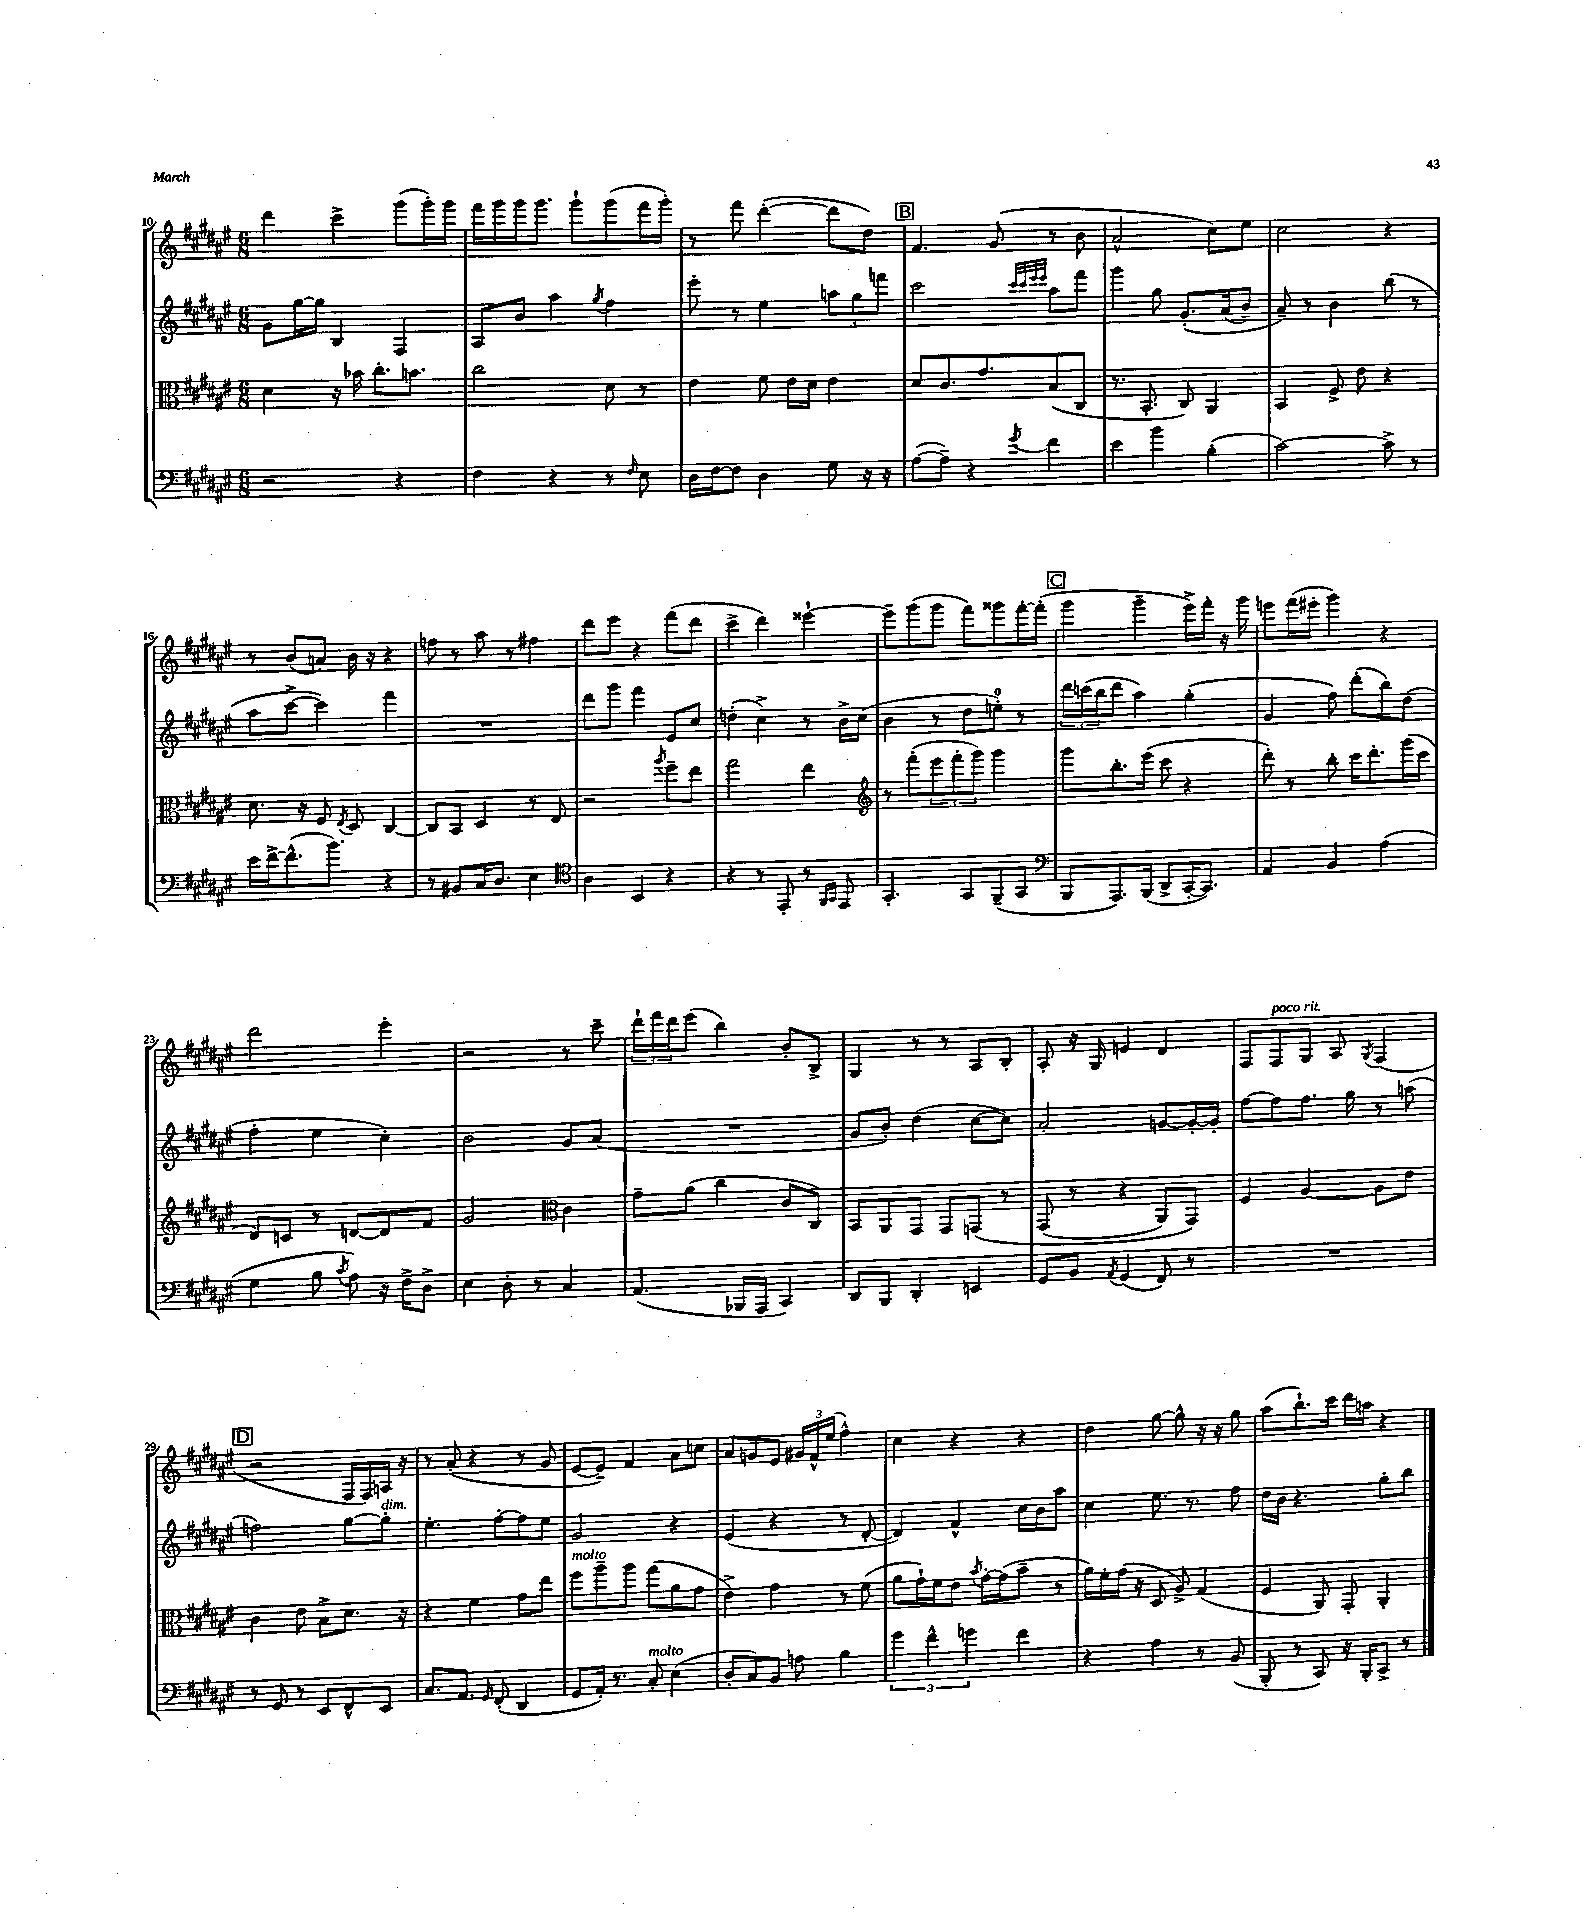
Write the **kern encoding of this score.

**kern	**kern	**kern	**kern
*part4	*part3	*part2	*part1
*staff4	*staff3	*staff2	*staff1
*clefF4	*clefC3	*clefG2	*clefG2
*k[f#c#g#d#a#e#]	*k[f#c#g#d#a#e#]	*k[f#c#g#d#a#e#]	*k[f#c#g#d#a#e#]
*M6/8	*M6/8	*M6/8	*M6/8
=10	=10	=10	=10
2r	4d#\	8g#\L	4ddd#\
.	.	[16gg#\L	.
.	.	16gg#\JJ]	.
.	16r	4B/	4ccc#^\
.	16b-X\	.	.
.	8.cc#'\L	.	.
4r	.	4F#/	(8ggg#\L
.	8.bn\J	.	.
.	.	.	16ggg#'\L)
.	.	.	16ggg#\JJ
=11	=11	=11	=11
4F#\	2cc#\	8A#/L	16fff#\LL
.	.	.	16ggg#\
.	.	8b/J	16ggg#\J
.	.	.	8.ggg#\J
4r	.	4aa#\	.
.	.	.	8ggg#`\L
.	.	8qgg#/	.
8r	8d#\	4ff#\	(8ggg#\
16qqF#/	.	.	.
8E#\	8r	.	16fff#\L
.	.	.	16ggg#'\JJ)
=12	=12	=12	=12
16D#\LL	4e#\	8eee#'\	8r
[16F#\J	.	.	.
8F#\J]	.	8r	8fff#\
4D#\	8f#\	4ee#\	([4ddd#'\
.	16e#\LL	.	.
.	16d#\JJ	.	.
8G#\	4e#\	12aan\L	8ddd#\L]
.	.	12gg#\	.
16r	.	.	8dd#\J)
.	.	12fffn\J	.
16r	.	.	.
!!LO:REH:place=s1:t=B
=13	=13	=13	=13
([8A#\L	8d#/L	2ccc#\	4.f#/
8A#~\J])	8.c#/	.	.
4r	.	.	.
.	8.g#/	.	.
.	.	.	(8g#/
.	.	32qqccc#/LLL	.
.	.	32qqccc#/	.
.	.	32qqeee#/	.
8qg#/	.	32qqeee#/JJJ	.
4f#\	(8B/	8aa#\L	8r
.	8C#/J	8fff#\J	8b\
=14	=14	=14	=14
4e#\	8.r	4ggg#\	2a#^^/
.	8.BB'/	.	.
4b\	.	8gg#\	.
.	8C#/)	(8.g#'/L	.
(4B'\	4AA#/	.	8cc#\L)
.	.	(16a#/k	.
.	.	8b~/J)	8ee#\J
=15	=15	=15	=15
[2c#\)	4BB/	8a#~/)	2cc#\
.	.	8r	.
.	8F#^/	4b\	.
.	8e#\	.	.
8c#^\]	4r	(8bb\	4r
8r	.	8r	.
!!LO:LB:g=z
=16	=16	=16	=16
16e#\LL	8.d#\	8aa#\L	8r
[16f#^\J	.	.	.
(8.f#^^\]	.	[8ccc#^\J	(8b/L
.	16r	.	.
.	8F#/	4ccc#\])	8an/J)
8.b\J)	.	.	.
.	8qE#/	.	.
.	8D#/	.	16b\
.	.	.	16r
4r	[4C#/	4fff#\	4r
=17	=17	=17	=17
8r	8C#/L]	2.r	8ffn\
8BB#X/L	8BB/J	.	8r
16C#/K	4D#/	.	8aa#\
8.D#/J	.	.	.
.	.	.	8r
4E#\	8r	.	4ff#X\
.	8E#/	.	.
=18	=18	=18	=18
*clefC4	*	*	*
4A#\	2r	8ddd#\L	8ddd#\L
.	.	8ggg#\J	8eee#\J
4BB/	.	4fff#\	4r
.	8qaa#/	.	.
4r	8ff#~\L	8e#/L	(8fff#\L
.	8ee#\J	8cc#/J	8ddd#\J
=19	=19	=19	=19
4r	2gg#\	(4ddn'\	4ccc#^\
8r	.	4cc#^\)	4ddd#\)
8EE#'/	.	.	.
8r	4ee#\	8r	[4eee##X`\
16qqFF#/LL	.	.	.
16qqGG#/JJ	.	.	.
8EE#/	.	16b^\LL	.
.	.	(16cc#\JJ	.
=20	=20	=20	=20
*	*clefG2	*	*
4.GG#'/	8r	4b\	8eee##~\L]
.	(8fff#'\L	.	(8ggg#\
.	12eee#\	8r	8ggg#\J
.	12fff#'\	.	.
8GG#/L	.	8dd#\L	8fff#\L)
.	12ggg#\J)	.	.
(8FF#~/	4ggg#\	8een'\J)	8ggg##X\
8GG#/J	.	8r	[16fff#'\L
.	.	.	(16fff#'\JJ]
!!LO:REH:place=s1:t=C
=21	=21	=21	=21
*clefF4	*	*	*
8BBB/L	8ggg#\L	24ddd#\LL	4ggg#\
.	.	(24cccn\	.
.	.	24bb\J	.
8.AAA#/)	8.bb'\	8ddd#\J	.
.	.	4aa#\)	4ggg#~\
(16BBB/Jk	(16eee#\Jk	.	.
8DD#^/L	8ccc#\	.	.
[16CC#'/K	4r	(4gg#'\	16eee#^\LL)
8.CC#/J])	.	.	16fff#'\JJ
.	.	.	16r
.	.	.	16ggg#\
=22	=22	=22	=22
4AA#/	8ddd#'\)	4g#/	8eeen\L
.	8r	.	(16fff#\L
.	.	.	16eee#X'\JJ
4BB/	8bb'\	8ff#\)	4ggg#\)
.	16ccc#\KL	(8ddd#'\L	.
.	8.ddd#'\	.	.
(4A#\	.	8bb\)	4r
.	(16ggg#\L	(8dd#\J	.
.	16ccc#\JJ	.	.
!!LO:LB:g=z
=23	=23	=23	=23
4G#\	8d#/L)	4ff#'\	2ddd#\
.	8cn/J	.	.
8B\	8r	4ee#\	.
8qc#/	.	.	.
8A#\)	[8dn/L	.	.
16r	8d/]	4cc#'\)	4eee#'\
16F#^\KL	.	.	.
8D#^\J	8f#/J	.	.
=24	=24	=24	=24
4E#\	2g#/	2b\	2r
8D#'\	.	.	.
8r	.	.	.
*	*clefC3	*	*
4C#/	4c#\	8g#/L	8r
.	.	(8a#/J	8ccc#~\
=25	=25	=25	=25
(4.AA#/	8g#~\L	2.r	24ddd#`\LL
.	.	.	24fff#\
.	.	.	24ddd#\J
.	(8a#\J	.	(8eee#\J
.	4cc#\	.	4bb\)
16BBB-X/LL	.	.	.
16AAA#/JJ	.	.	.
4CC#/)	8c#/L	.	8b'/L
.	8C#/J)	.	8B^/J
=26	=26	=26	=26
8DD#/L	8BB/L	8g#/L	4G#/
8BBB/J	8AA#/	8b'/J)	.
4DD#'/	8GG#/J	(4dd#\	8r
.	8GG#/L	.	8r
4EEn/	(8GGn/J	[8cc#\L	8A#/L
.	8r	8cc#\J])	8B'/J
=27	=27	=27	=27
8GG#/L	(8GG#/	2a#'/	8A#'/
8BB/J	8r	.	16r
.	.	.	16G#/
8qAA#/	.	.	.
(4GG#/	4r	.	4en/
8FF#/)	8AA#/L)	[8gn/L	4d#/
8r	8GG#/J)	16g'/L_	.
.	.	16g'/JJ]	.
=28	=28	=28	=28
2.r	4F#/	[8ff#\L	8F#/L
!	!	!	!LO:TX:a:i:t=poco rit.
.	.	8ff#\]	8F#/
.	[4A#/	8.ff#\J	8G#/J
.	.	.	8A#/
.	.	16gg#\	.
.	.	.	8qG#/
.	8A#\L]	8r	(4F#/
.	8e#\J	(8aan\	.
!!LO:LB:g=z
!!LO:REH:place=s1:t=D
=29	=29	=29	=29
8r	4c#\	2ffn\)	2r
8GG#/	.	.	.
8r	8e#\	.	.
8EE#/L	8B^\L	.	.
8FF#^^/	8.d#\J	[8gg#\L	16F#/LL
.	.	.	16F#/)
!	!	!LO:TX:a:i:t=dim.	!
8EE#/J	.	8gg#'\J]	16An/JJ
.	16r	.	16r
=30	=30	=30	=30
8.C#/L	4r	4.ee#'\	8r
.	.	.	(8a#'/
8.AA#/J	.	.	.
.	4f#\	.	4r
16qqGG#/	.	.	.
(8FF#'/	.	[8ff#'\L	.
4DD#/	8g#\L	8ff#\]	8r
.	8ee#\J	8ee#\J	8g#/
=31	=31	=31	=31
!	!LO:TX:a:i:t=molto	!	!
8GG#/L	8ff#\L	2g#/	[8e#/L
16AA#'/Jk)	8aa#~\	.	8e#~/J])
8.r	.	.	.
.	8aa#\J	.	4f#/
!LO:TX:a:i:t=molto	!	!	!
8C#'/	(8gg#\L	.	.
(4E#\	8a#\	4r	8a#\L
.	8g#\J	.	8ccn\J
=32	=32	=32	=32
8D#'/L	4e#^\)	(4e#/	8a#/L
8C#/)	.	.	8gn/
8BB/J	4g#\	4r	8e#/J
8An\	.	.	24g#X/LL
.	.	.	24f#^^/
.	.	.	(24ee#/JJ
4B\	8r	8r	4ff#^^\)
.	(8f#\	[8d#'/	.
=33	=33	=33	=33
6g#\	8a#\L	4d#/])	4cc#\
.	16g#`\L)	.	.
6f#^^\	.	.	.
.	16f#\J	.	.
.	8e#\J	4f#^^/	4r
6gn\	.	.	.
.	8qb/	.	.
.	[16g#'\LL	.	.
.	(16g#\J]	.	.
4f#\	8b~\J	16cc#\LL	4r
.	.	16b\J	.
.	8r	8aa#\J	.
=34	=34	=34	=34
4r	16a#\LL)	4cc#\	4dd#\
.	16f#'\	.	.
.	(16g#\JJ	.	.
.	16r	.	.
4A#\	8D#/	8.ee#\	[8gg#\
.	8A#^/)	.	8gg#^^\]
.	.	8.r	.
8r	(4G#/	.	16r
.	.	.	16r
(8BB/	.	8ff#\	8gg#\
=35	=35	=35	=35
8BBB'/	4F#/	16dd#\LL	(8aa#\L
.	.	16b\JJ	.
8r	.	4.r	8.bb`\)
8CC#/)	8AA#/)	.	.
.	.	.	16ccc#\Jk
16r	8GG#'/	.	16ddd#\LL
16BBB'/KL	.	.	16aan\JJ
8CC#^/J	4AA#'/	8gg#'\L	4r
8r	.	8bb\J	.
==	==	==	==
*-	*-	*-	*-
